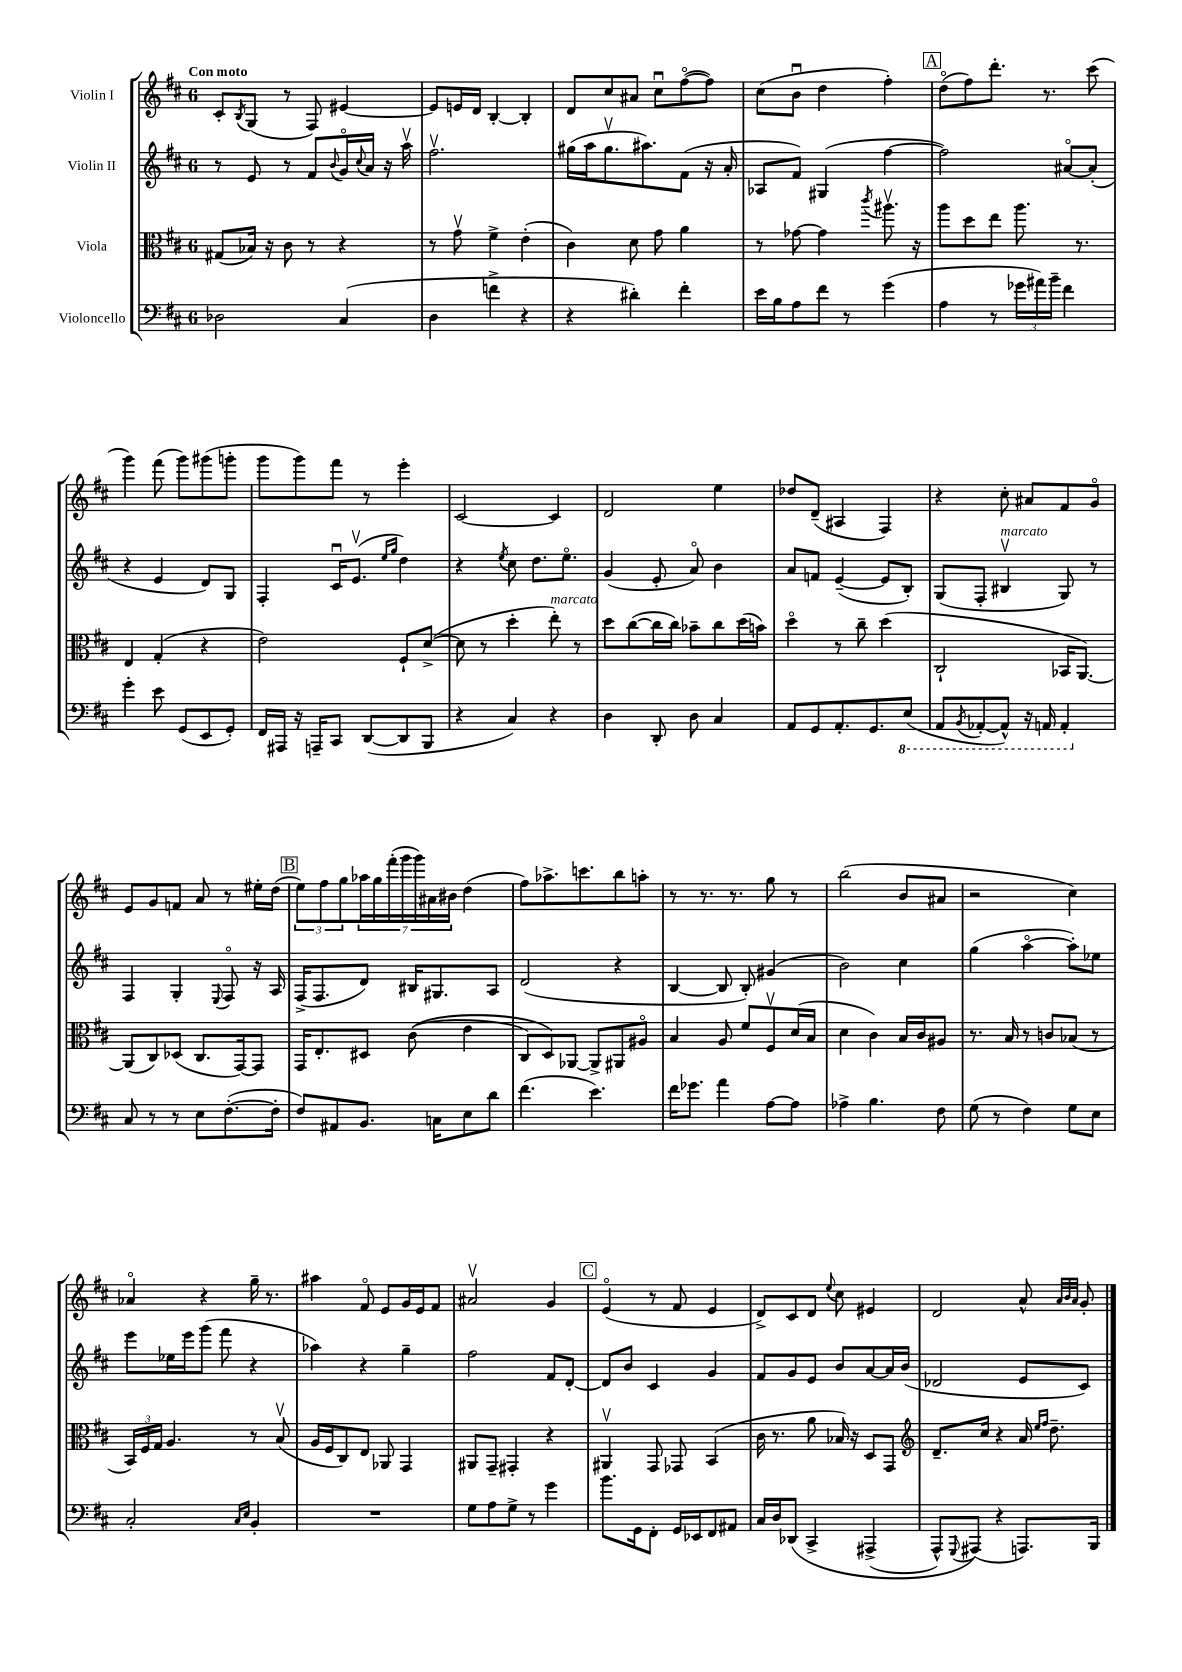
<<
\new StaffGroup <<
\new Staff = "s0" \with { instrumentName = "Violin I" } {
    \clef treble \key d \major \once \override Staff.TimeSignature.style = #'single-digit \time 6/8 \tempo "Con moto"
    cis'8-. \acciaccatura { b8 } g8( r8 fis8) eis'4~ |
    eis'8 e'16 d'16 b4~-. b4-. |
    d'8 cis''8 ais'8 cis''8\downbow fis''8~\flageolet( fis''8) |
    cis''8( b'8\downbow d''4 fis''4-.) |
    \mark \markup { \box "A" } d''8\flageolet( fis''8) d'''8.-. r8. cis'''8( |
    g'''4) fis'''8( g'''8) gis'''8( g'''8-. |
    g'''8 g'''8) fis'''8 r8 e'''4-. |
    cis'2~ cis'4 |
    d'2 e''4 |
    des''8 d'8--( ais4 fis4) |
    r4 cis''8-. ais'8 fis'8 g'8\flageolet |
    e'8 g'8 f'8 a'8 r8 eis''16-. d''16( |
    \mark \markup { \box "B" } \tuplet 3/2 { e''8) fis''8 g''8 } \tuplet 7/4 { aes''16 g''16 fis'''16-.( g'''16 g'''16) ais'16 bis'16 } d''4( |
    fis''8) aes''8.-> c'''8. b''8 a''8-. |
    r8 r8. r8. g''8 r8 |
    b''2( b'8 ais'8 |
    r2 cis''4) |
    aes'4\flageolet r4 g''16-- r8. |
    ais''4 fis'8\flageolet e'8 g'16 e'16 fis'8 |
    ais'2\upbow g'4 |
    \mark \markup { \box "C" } e'4\flageolet( r8 fis'8 e'4 |
    d'8->) cis'8 d'8 \appoggiatura { e''8 } cis''8 eis'4 |
    d'2 a'8-^ \grace { a'32 b'32 a'32 } g'8-. \bar "|." |
}
\new Staff = "s1" \with { instrumentName = "Violin II" } {
    \clef treble \key d \major \once \override Staff.TimeSignature.style = #'single-digit \time 6/8
    r8 e'8 r8 fis'8 \appoggiatura { b'8 } g'16\flageolet \appoggiatura { cis''8 } a'16 r16 a''16\upbow |
    fis''2.\upbow |
    gis''16( a''16 gis''8.\upbow ais''8.) fis'8( r16 a'16-. |
    aes8 fis'8) gis4( fis''4~ |
    \mark \markup { \box "A" } fis''2) ais'8~\flageolet ais'8-.( |
    r4 e'4 d'8) g8 |
    fis4-. cis'16\downbow e'8.\upbow( \grace { e''16 g''16 } d''4) |
    r4 \acciaccatura { e''8 } cis''8 d''8. e''8.\flageolet |
    g'4( e'8-. a'8\flageolet) b'4 |
    a'8 f'8 e'4~--( e'8 b8-.) |
    g8( fis8-. bis4\upbow^\markup { \italic "marcato" } g8) r8 |
    fis4 g4-. \appoggiatura { e8 } fis8\flageolet r16 a16 |
    \mark \markup { \box "B" } fis16->( fis8. d'8) bis16 gis8. a8 |
    d'2( r4 |
    b4~ b8 b8-.) gis'4( |
    b'2) cis''4 |
    g''4( a''4~\flageolet a''8-.) ees''8 |
    e'''8 ees''16 e'''16 g'''8( fis'''8 r4 |
    aes''4) r4 g''4-- |
    fis''2 fis'8 d'8~-. |
    \mark \markup { \box "C" } d'8 b'8 cis'4 g'4 |
    fis'8 g'8 e'8 b'8 a'8~ a'16 b'16( |
    des'2 e'8 cis'8) \bar "|." |
}
\new Staff = "s2" \with { instrumentName = "Viola" } {
    \clef alto \key d \major \once \override Staff.TimeSignature.style = #'single-digit \time 6/8
    gis8( bes16) r16 cis'8 r8 r4 |
    r8 g'8\upbow fis'4-> e'4-.( |
    cis'4) d'8 g'8 a'4 |
    r8 ges'8~ ges'4 \acciaccatura { cis'''8 } ais''8.\upbow r16 |
    \mark \markup { \box "A" } a''8 d''8 e''8 a''8. r8. |
    e4 g4-.( r4 |
    e'2) fis8-! d'8~->( |
    d'8 r8 d''4-. e''8-.^\markup { \italic "marcato" }) r8 |
    d''8 cis''8~( cis''16 cis''16) bes'8-- cis''8 d''16( b'16) |
    d''4\flageolet r8 cis''8-- d''4( |
    cis2-! bes,16 a,8.~) |
    a,8( cis8) des8( cis8. g,16~) g,8 |
    \mark \markup { \box "B" } g,16 e8.-. dis8 cis'8(\( e'4 |
    cis8) d8\) aes,8~ aes,8-> ais,8 ais8\flageolet |
    b4 a8 fis'8 fis8\upbow d'16( b16 |
    d'4 cis'4) b16 cis'16 ais8 |
    r8. b16 r8 c'8 bes8( r8 |
    \tuplet 3/2 { b,16) fis16 g16 } a4. r8 b8\upbow( |
    a16 fis16 cis8) e8 aes,8 g,4 |
    ais,8 g,8-- gis,4-. r4 |
    \mark \markup { \box "C" } ais,4\upbow g,8 ges,8 b,4( |
    cis'16 r8. a'8 bes16) r16 d8 g,8 |
    \clef treble d'8.-- cis''16 r4 a'16 \grace { e''16 fis''16 } d''8.-- \bar "|." |
}
\new Staff = "s3" \with { instrumentName = "Violoncello" } {
    \clef bass \key d \major \once \override Staff.TimeSignature.style = #'single-digit \time 6/8
    des2 cis4( |
    d4 f'4-> r4 |
    r4 dis'4-.) fis'4-. |
    e'16 b16 a8 fis'8 r8 g'4( |
    \mark \markup { \box "A" } a4 r8 \tuplet 3/2 { ges'16 ais'16) b'16-- } fis'4 |
    g'4-. e'8 g,8( e,8 g,8-.) |
    fis,16 ais,,16 r16 a,,16-- cis,8 d,8~( d,8 b,,8 |
    r4 cis4) r4 |
    d4 d,8-. d8 cis4 |
    a,8 g,8 a,8.-. g,8. \ottava #-1 e,8( |
    a,,8 \acciaccatura { b,,8 } aes,,8~-. aes,,8-^) r16 a,,16 a,,4-. \ottava #0 |
    cis8 r8 r8 e8 fis8.~-.( fis16-. |
    \mark \markup { \box "B" } fis8) ais,8 b,8. c16 e8 d'8 |
    fis'4.( e'4.) |
    fis'16 ges'8. a'4 a8~ a8 |
    aes4-> b4. fis8 |
    g8( r8 fis4) g8 e8 |
    cis2-. \grace { cis16 e16 } b,4-. |
    R2. |
    g8 a8 g8-> r8 g'4 |
    \mark \markup { \box "C" } b'8. g,16 fis,8-. g,16 ees,16 fis,8 ais,8 |
    cis16 d16 des,8\( cis,4-> ais,,4->( |
    a,,8-^) \appoggiatura { g,,8 } ais,,8(\) r4 a,,8.) b,,16 \bar "|." |
}
>>
>>
\layout { \context { \Score \remove "Bar_number_engraver" } }
